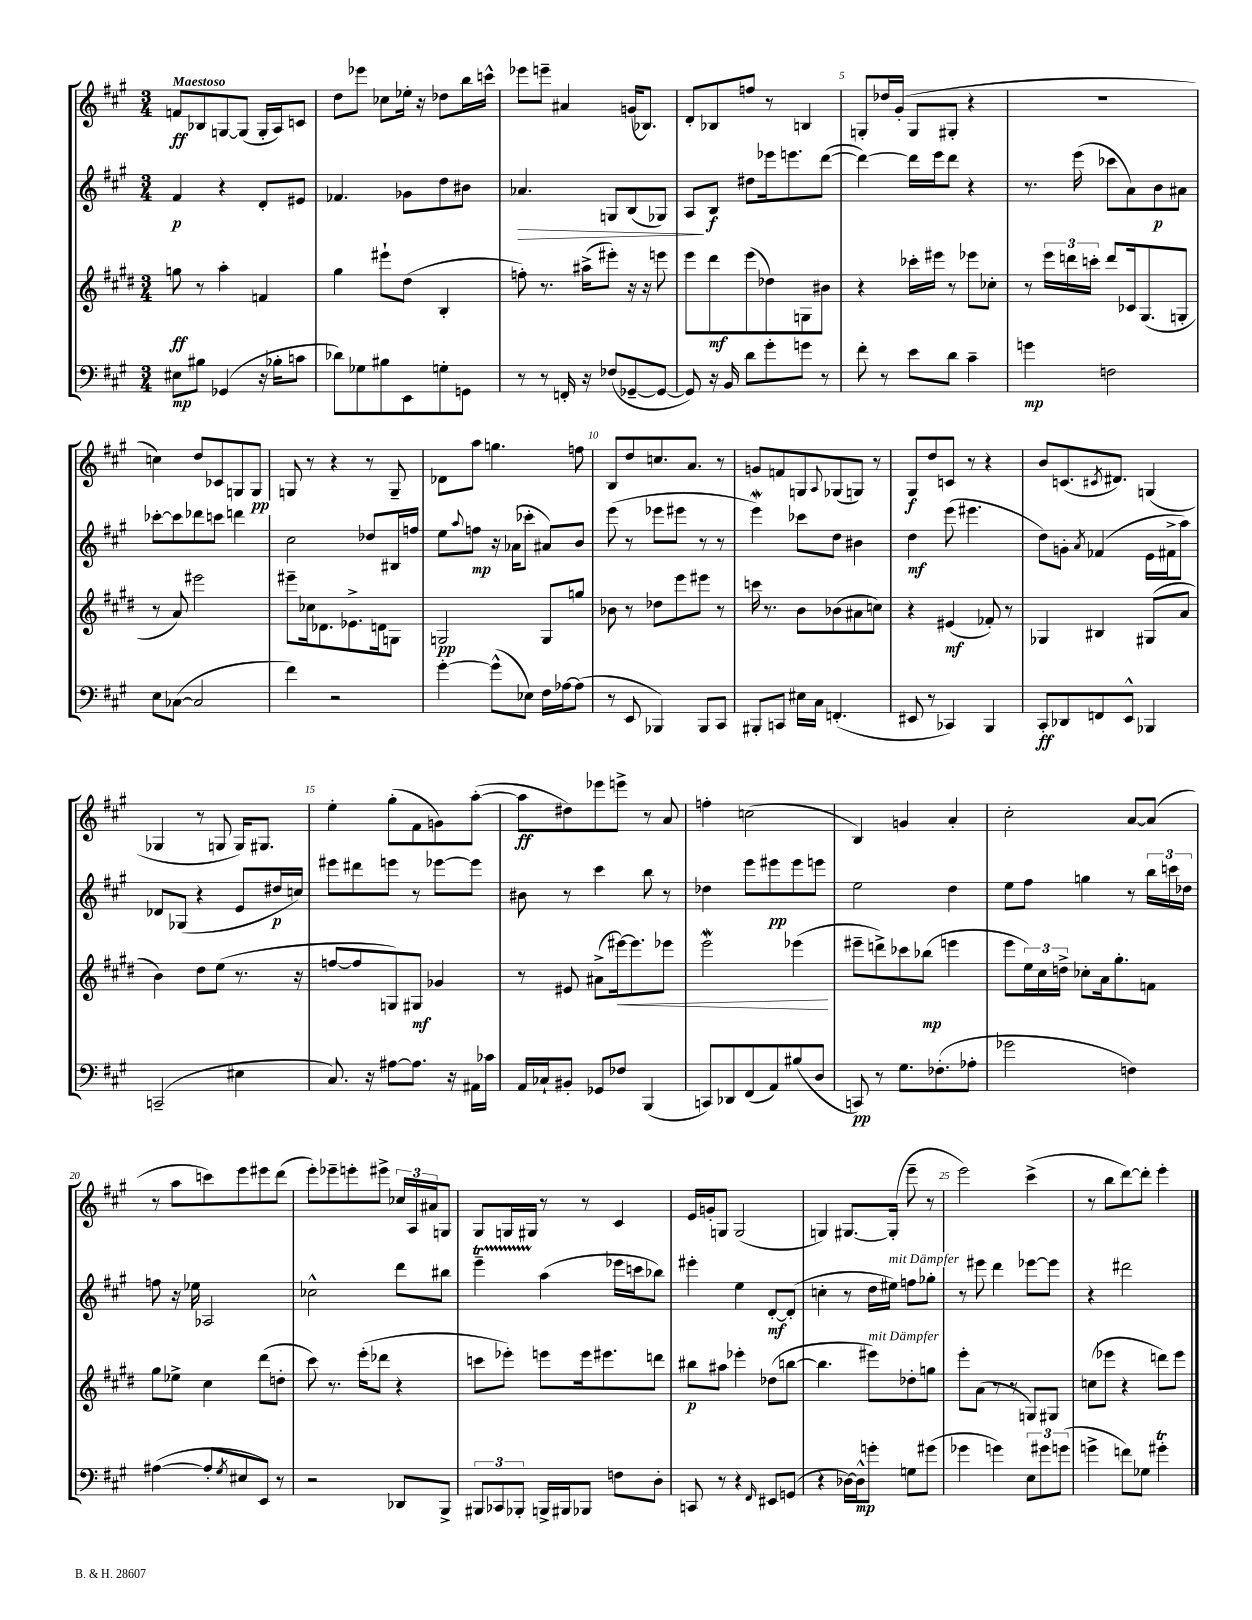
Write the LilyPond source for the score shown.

<<
\new StaffGroup <<
\new Staff = "s0" {
    \clef treble \key a \major \numericTimeSignature \time 3/4 \tempo "Maestoso"
    f'8\ff bes8 g8~ g8( g16-. a16) c'8 |
    d''8 ees'''8 ces''8 ees''16-. r16 des''8 b''16 c'''16-^ |
    ees'''8 e'''8-- ais'4 g'16( bes8.) |
    d'8-. bes8 f''8 r8 b4 |
    g8-. des''16 gis'16-.( g8 gis8-. r4 |
    R2. |
    c''4) d''8 ces'8 g8 g8\pp |
    g8 r8 r4 r8 g8-- |
    des'8 a''8 g''4. f''8 |
    b8 d''8 c''8. a'8. r8 |
    g'8 f'8 g8 \appoggiatura { a8 } ges8( g8) r8 |
    gis8\f d''8 c'8 r8 r4 |
    b'8 c'8.( \acciaccatura { cis'8 } dis'8.) g4( |
    ges4 r8 g8 g16) gis8. |
    e''4-. gis''8-.( fis'8 g'8) a''8~-.( |
    a''8\ff dis''8) ees'''8 e'''8-> r8 a'8 |
    f''4-. c''2( |
    b4) g'4 a'4-. |
    cis''2-. a'8~ a'8( |
    r8 a''8 c'''8) e'''8 eis'''8 d'''8( |
    e'''8-.) ees'''8-- e'''8-. eis'''8-> \tuplet 3/2 { ces''16 a16 ais'16 } g8 |
    gis8 g16 gis16 r8 r8 cis'4 |
    e'16 g'16-. g8 g2( |
    g4) gis8.~ gis16-.( e'''8-- r8 |
    e'''2) cis'''4->( |
    r8 b''8 d'''8~) d'''8-. e'''4-. \bar "|." |
}
\new Staff = "s1" {
    \clef treble \key a \major \numericTimeSignature \time 3/4
    fis'4\p r4 d'8-. eis'8 |
    fes'4. ges'8 d''8 bis'8 |
    aes'4.\> g8 b8( ges8) |
    a8\! b8\f dis''8 ees'''16 e'''8. d'''8~( |
    d'''4~) d'''16 e'''16 d'''8 r4 |
    r8. e'''16( ces'''8 a'8) b'8\p ais'8 |
    ces'''8~-. ces'''8 des'''8 c'''8 d'''4 |
    cis''2 des''8 bis16 f''16 |
    e''8 \appoggiatura { a''8 } f''8\mp r16 aes'16( ces'''8-. ais'8) b'8 |
    e'''8( r8 ees'''8 eis'''8 r8 r8 |
    e'''4\mordent) ces'''8 d''8 bis'4 |
    d''4\mf e'''8( eis'''4. |
    d''8) g'8-. \acciaccatura { a'8 } fes'4( e'16 fis'16-> a''8) |
    des'8 ges8( r4 e'8 dis''16\p c''16) |
    eis'''8 dis'''8 e'''8 r8 ees'''8~ ees'''8 |
    bis'8 r8 cis'''4 b''8 r8 |
    des''4 e'''8 eis'''8\pp eis'''8 e'''8 |
    e''2 d''4 |
    e''8 fis''8 g''4 r8 \tuplet 3/2 { b''16 c'''16 des''16 } |
    f''8 r16 ees''16 aes2 |
    ces''2-^ d'''8 bis''8 |
    e'''4--\startTrillSpan a''4\stopTrillSpan( ees'''16 c'''16 bes''8) |
    eis'''4-. e''4 d'8~-.\mf d'8-.( |
    c''4-. r8 d''16 eis''16^\markup { \italic "mit Dämpfer" }) f''8 ges''8-. |
    r8 eis'''8 d'''4 ees'''8~ ees'''8 |
    r4 dis'''2 \bar "|." |
}
\new Staff = "s2" {
    \clef treble \key e \major \numericTimeSignature \time 3/4
    g''8\ff r8 a''4-. f'4 |
    gis''4 eis'''8-! dis''8( b4-. |
    f''8-.) r8. ais''16->( eis'''8-.) r16 r16 e'''8 |
    e'''8 dis'''8\mf e'''8( des''8) g8 bis'8 |
    r4 ces'''16-. eis'''16 r8 ees'''8 ces''8-. |
    r8 \tuplet 3/2 { e'''16 d'''16 c'''16-. } d'''8 ces'16 gis8.( g8-. |
    r8 a'8) eis'''2 |
    eis'''8-- ces''16 des'8. ees'8.-> d'16 g8 |
    g2\pp g8 g''8 |
    bes'8 r8 des''8 e'''8 eis'''8 r8 |
    c'''16 r8. b'8 bes'8( ais'8 c''8) |
    r4 eis'4\mf( fes'8-.) r8 |
    ges4 bis4 gis8( a'8 |
    b'4) dis''8 e''8( r8. r16 |
    f''8~ f''8 g8) gis8\mf ges'4 |
    r8 eis'8 ais'8->( eis'''16~\<) eis'''8. ees'''8 |
    e'''2\mordent ees'''4\!( |
    eis'''8-- d'''8->) ces'''8 bes''8\mp( e'''4 |
    e'''8 \tuplet 3/2 { e''16) cis''16 d''16-> } ces''8-. a'16 gis''8.-. f'8 |
    gis''8 ees''8-> cis''4 dis'''8( d''8-. |
    cis'''8) r8. e'''16-.( des'''8 r4 |
    c'''8 ees'''8-.) e'''8 e'''16 eis'''8. d'''8 |
    bis''8\p ais''8 ees'''4-. des''8( b''8~ |
    b''4. eis'''8^\markup { \italic "mit Dämpfer" }) des''8-. g''8 |
    e'''8-. a'8( r8 r8 g8) gis8 |
    c''8( ees'''8 r4 d'''8) ees'''8 \bar "|." |
}
\new Staff = "s3" {
    \clef bass \key a \major \numericTimeSignature \time 3/4
    eis8\mp bis8 ges,4( r16 bes16-. c'8 |
    des'8) ges8 bis8 e,8 g8-. g,8 |
    r8 r8 f,16-. r16 fes8( ges,8~-- ges,8~ |
    ges,8) r16 b,16 d'8 gis'8-. g'8 r8 |
    fis'8-. r8 e'8 d'8 cis'4-- |
    g'4\mp f2 |
    e8 ces8~( ces2 |
    fis'4) r2 |
    gis'4~-. gis'8-^( ees8) fis16 aes16~ aes8( |
    r8 e,8 bes,,4) bes,,8 cis,8 |
    bis,,8-. c,8 eis16 cis16 f,4.-.( |
    eis,8 r8 ces,4) b,,4 |
    cis,8-.\ff des,8 f,8 e,8-^ bes,,4 |
    c,2--( eis4 |
    cis8.) r16 ais8~ ais8. r16 ais,16 ces'16 |
    a,16 ces16-! bis,8-. ges,8 fes8 b,,4( |
    c,8) des,8 fis,8( a,8) bis8( d8 |
    c,8\pp) r8 gis8. fes8.-.( aes8-. |
    ges'2 f4) |
    ais4~( ais8-. \acciaccatura { gis8 } eis8 e,8) r8 |
    r2 des,8 b,,8-> |
    \tuplet 3/2 { bis,,8 ces,8 bes,,8-. } b,,16-> bis,,16 bes,,8 f8 d8-. |
    c,8 r8 r4 \grace { fis,16 } eis,8 g,8( |
    r4 des16~) des16-^\mp g'8-. g8 gis'8( |
    ges'4 g'4) \tuplet 3/2 { e8 gis'8 g'8( } |
    g'4-> f'8) ges8 gis'4-.\trill \bar "|." |
}
>>
>>
\layout { \context { \Score \override BarNumber.break-visibility = ##(#f #t #t) barNumberVisibility = #(every-nth-bar-number-visible 5) } }
